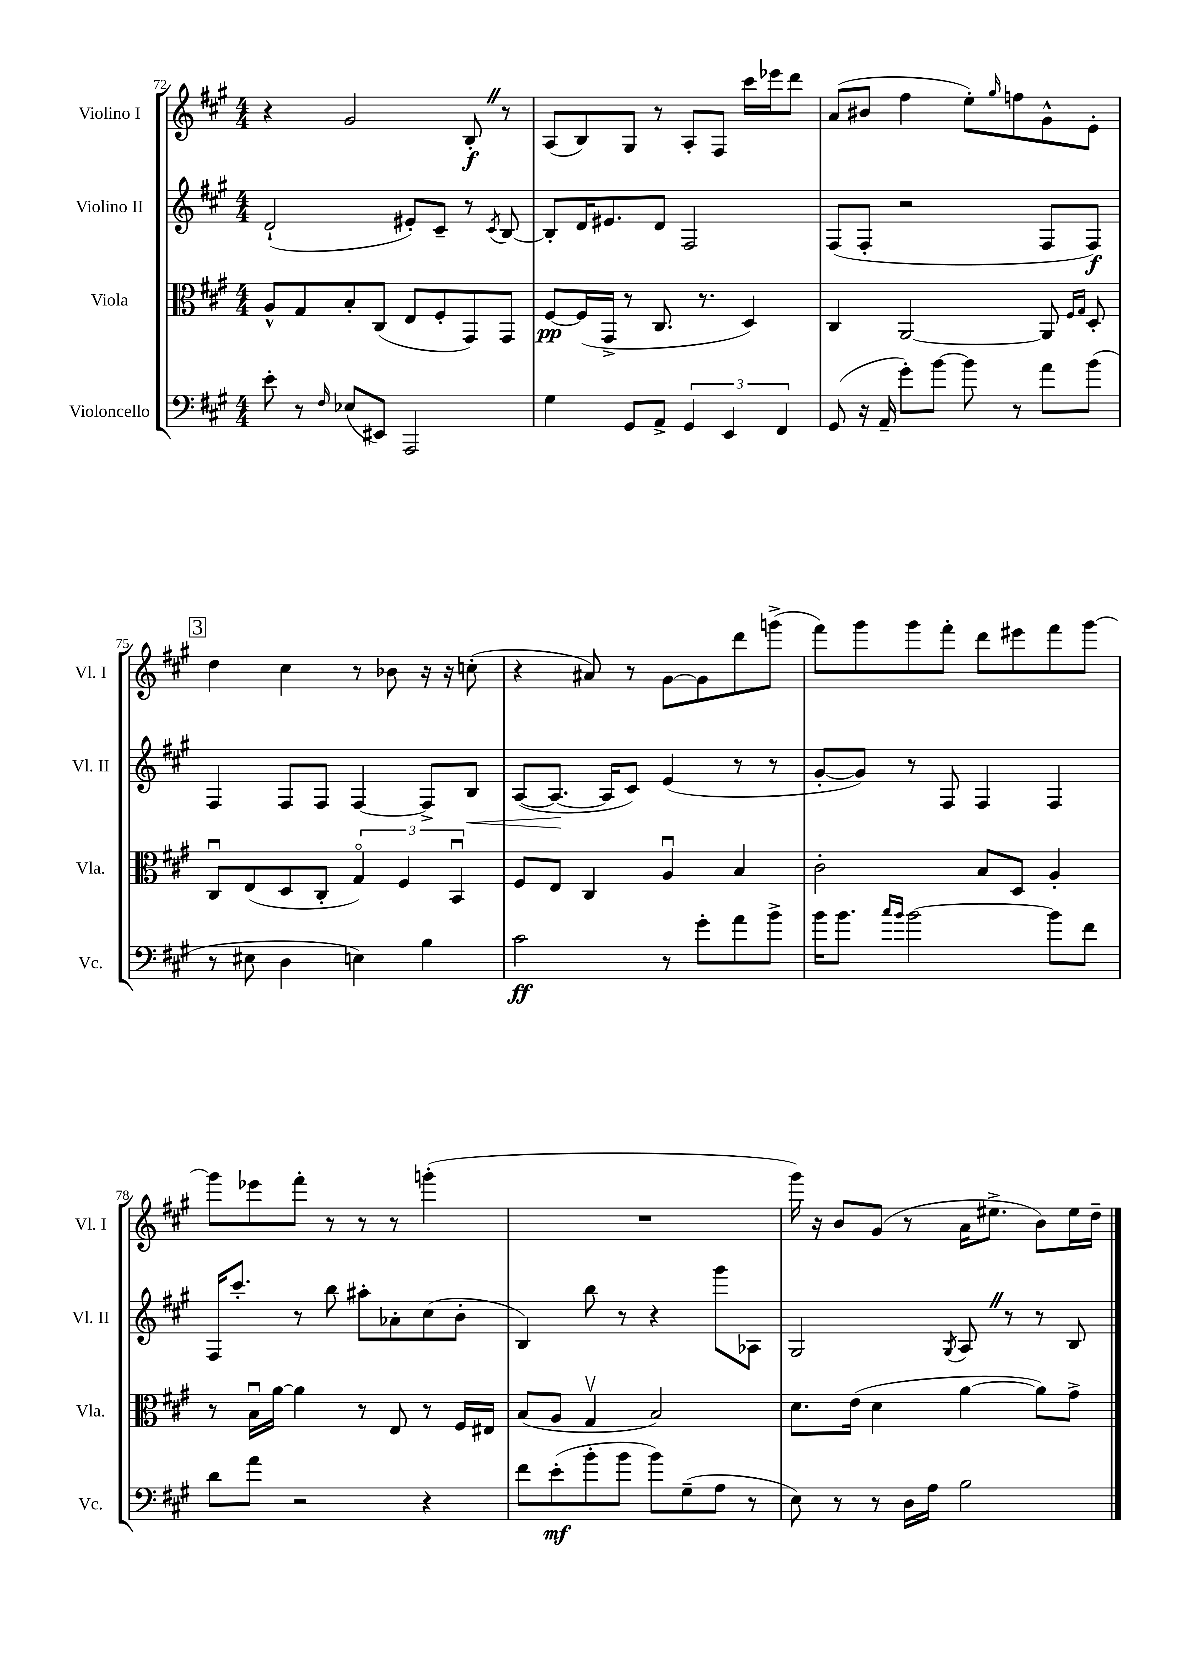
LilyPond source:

<<
\new StaffGroup <<
\new Staff = "s0" \with { instrumentName = "Violino I" shortInstrumentName = "Vl. I" } {
    \clef treble \key a \major \numericTimeSignature \time 4/4
    r4 gis'2 b8-.\f \once \override BreathingSign.text = \markup { \musicglyph "scripts.caesura.straight" } \breathe r8 |
    a8( b8) gis8 r8 a8-. fis8 cis'''16 ees'''16 d'''8 |
    a'8( bis'8 fis''4 e''8-.) \grace { gis''16 } f''8 gis'8-^ e'8-. |
    \mark \markup { \box "3" } d''4 cis''4 r8 bes'8 r16 r16 c''8-.( |
    r4 ais'8) r8 gis'8~ gis'8 d'''8 g'''8->( |
    fis'''8) gis'''8 gis'''8 fis'''8-. d'''8 eis'''8 fis'''8 gis'''8~ |
    gis'''8 ees'''8 fis'''8-. r8 r8 r8 g'''4-.( |
    R1 |
    gis'''16) r16 b'8 gis'8( r8 a'16 eis''8.-> b'8) eis''16 d''16-- \bar "|." |
}
\new Staff = "s1" \with { instrumentName = "Violino II" shortInstrumentName = "Vl. II" } {
    \clef treble \key a \major \numericTimeSignature \time 4/4
    d'2-!( eis'8-.) cis'8-- r8 \acciaccatura { cis'8 } b8~ |
    b8-. d'16 eis'8. d'8 fis2 |
    fis8( fis8-. r2 fis8 fis8\f) |
    \mark \markup { \box "3" } fis4 fis8 fis8 fis4~ fis8-> b8\< |
    a8~( a8.~\! a16 cis'8) e'4( r8 r8 |
    gis'8~-. gis'8) r8 fis8 fis4 fis4 |
    fis16 cis'''8.-. r8 b''8 ais''8-. aes'8-. cis''8( b'8-. |
    b4) b''8 r8 r4 gis'''8 aes8 |
    gis2 \acciaccatura { gis8 } a8 \once \override BreathingSign.text = \markup { \musicglyph "scripts.caesura.straight" } \breathe r8 r8 b8 \bar "|." |
}
\new Staff = "s2" \with { instrumentName = "Viola" shortInstrumentName = "Vla." } {
    \clef alto \key a \major \numericTimeSignature \time 4/4
    a8-^ gis8 b8-. cis8( e8 fis8-. gis,8) gis,8 |
    fis8~\pp fis16( gis,16-> r8 cis8. r8. d4) |
    cis4 a,2~ a,8 \grace { fis16 gis16 } d8-. |
    \mark \markup { \box "3" } cis8\downbow e8( d8 cis8-. \tuplet 3/2 { gis4\flageolet) fis4 b,4\downbow } |
    fis8 e8 cis4 a4\downbow b4 |
    cis'2-. b8 d8 a4-. |
    r8 b16\downbow a'16~ a'4 r8 e8 r8 fis16 eis16 |
    b8( a8 gis4\upbow b2) |
    d'8. e'16( d'4 a'4~ a'8) gis'8-> \bar "|." |
}
\new Staff = "s3" \with { instrumentName = "Violoncello" shortInstrumentName = "Vc." } {
    \clef bass \key a \major \numericTimeSignature \time 4/4
    e'8-. r8 \grace { fis16 } ees8( eis,8) a,,2 |
    gis4 gis,8 a,8-> \tuplet 3/2 { gis,4 e,4 fis,4 } |
    gis,8( r16 a,16-- gis'8-.) b'8~ b'8 r8 a'8 b'8( |
    \mark \markup { \box "3" } r8 eis8 d4 e4) b4 |
    cis'2\ff r8 gis'8-. a'8 b'8-> |
    b'16 b'8. \grace { cis''16 b'16 } b'2~ b'8 fis'8 |
    d'8 a'8 r2 r4 |
    fis'8 e'8-.\mf( b'8-. b'8 b'8) gis8--( a8 r8 |
    e8) r8 r8 d16 a16 b2 \bar "|." |
}
>>
>>
\layout { \context { \Score currentBarNumber = #72 } }
